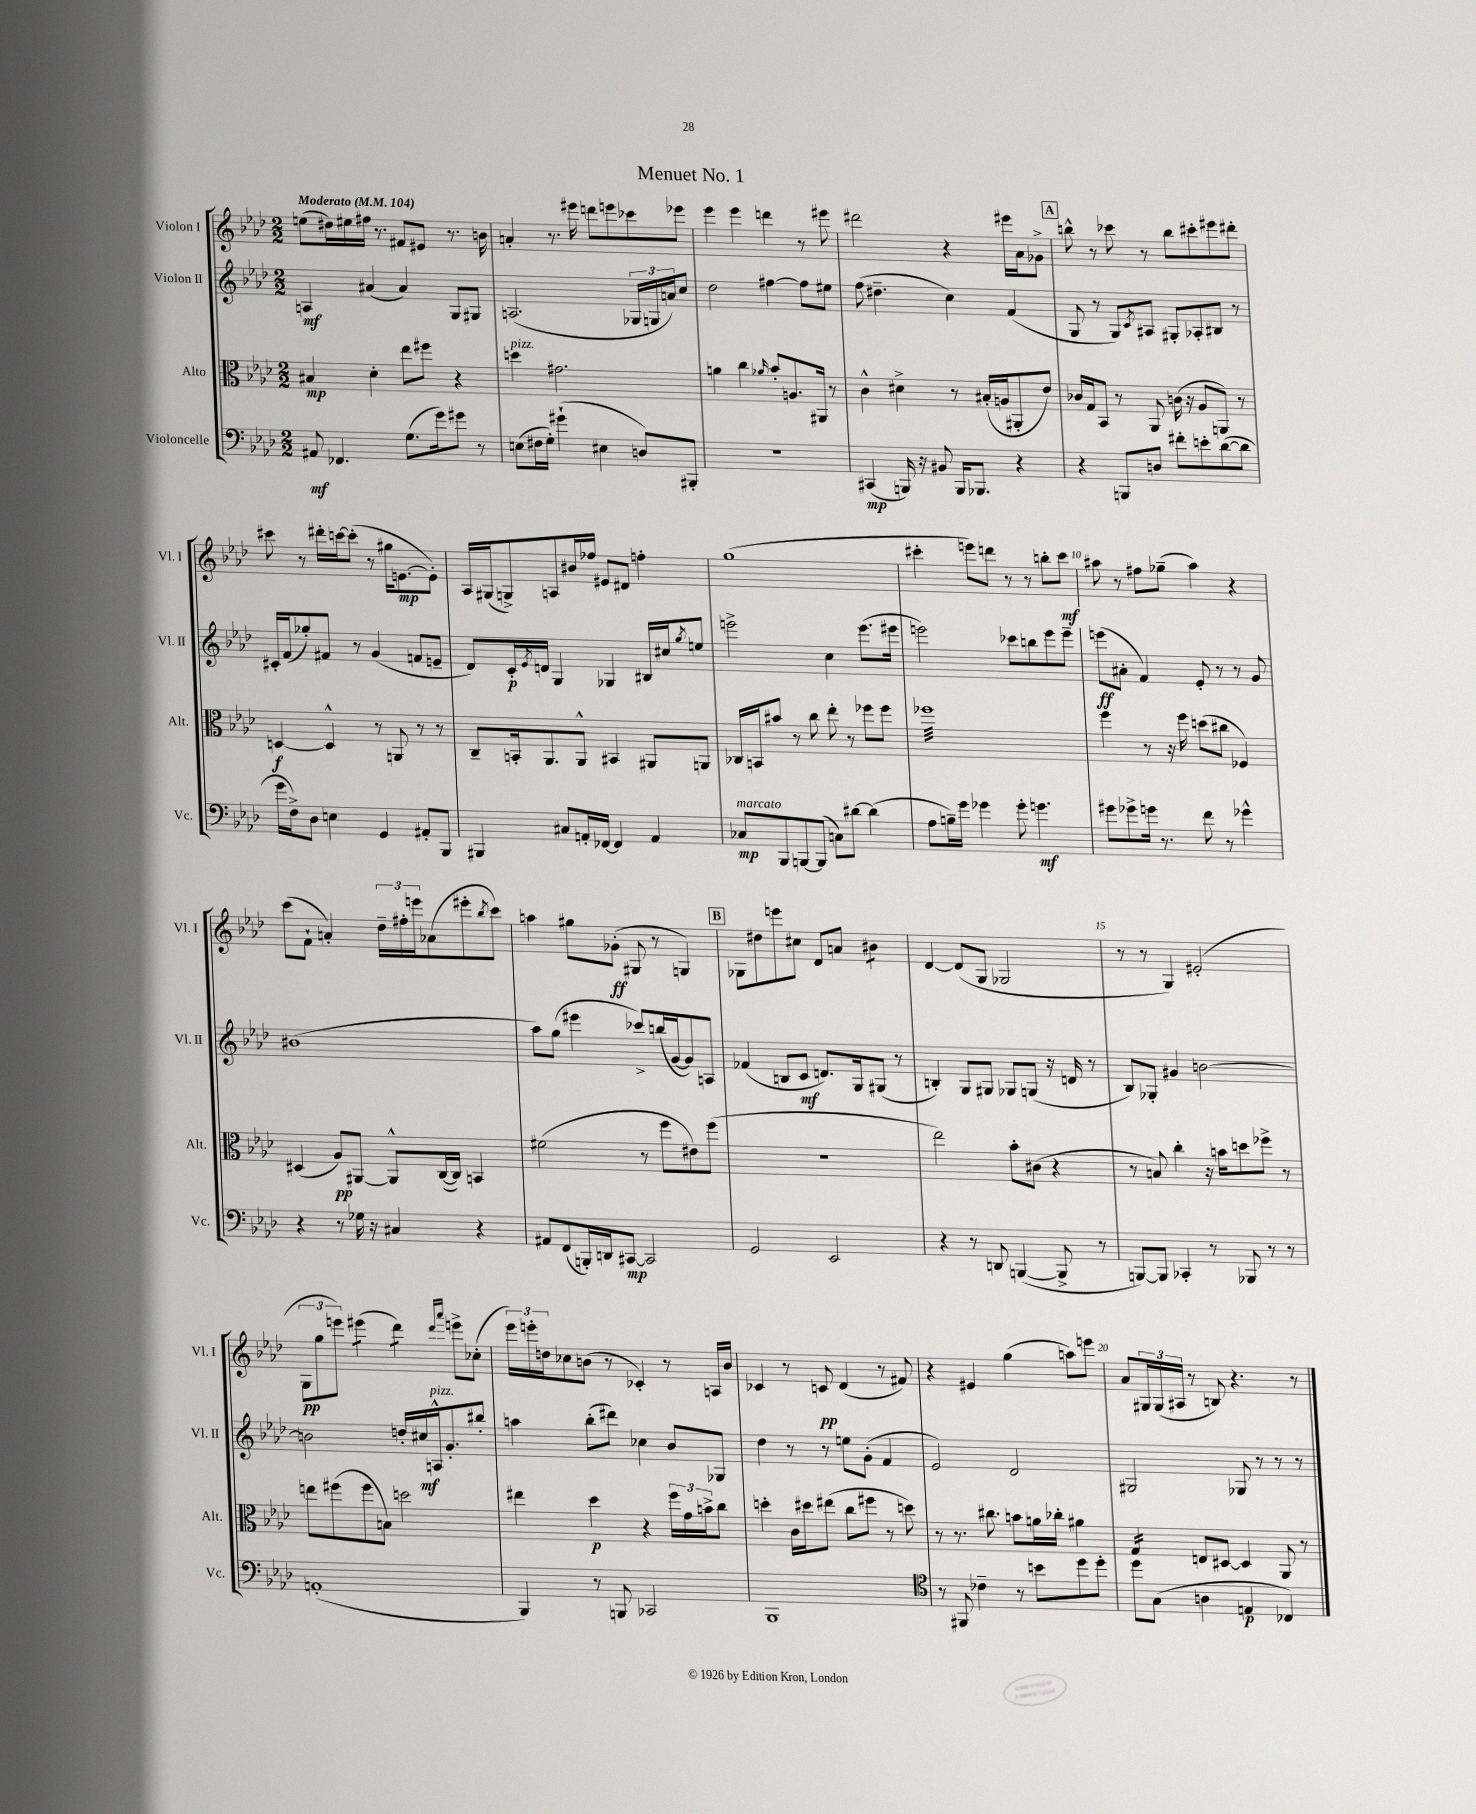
\header { title = "Menuet No. 1" }
<<
\new StaffGroup <<
\new Staff = "s0" \with { instrumentName = "Violon I" shortInstrumentName = "Vl. I" } {
    \clef treble \key aes \major \numericTimeSignature \time 2/2 \tempo "Moderato" 4 = 104
    e''8( dis''16) eis''16 fis''16 r8. fis'8 eis'8 r8. b'16 |
    a'4-. r8. eis'''16 d'''8 e'''8 ces'''8 ees'''8 |
    ees'''4 ees'''4 d'''4 r8 eis'''8 |
    dis'''2 r4 eis'''16 aes'16 ges'8-> |
    \mark \markup { \box "A" } b''8-^ r8 ces'''8 r8 b''8 cis'''8-. eis'''8 dis'''8-. |
    cis'''8 r8 dis'''16-. c'''16~ c'''8-.( r8 gis''16 e'8.~\mp e'8-.) |
    aes16 gis16( g8->) a8 bis'16 fes''16 eis'8 dis'8 f''4-. |
    g''1( |
    cis'''4-. e'''8) d'''8 r8 r8 b''8-. cis'''8\mf |
    ais''8 r8 fis''8 ges''8--( ais''4) r4 |
    c'''8( f'8-! a'4-.) \tuplet 3/2 { des''16-- fis''16-. e'''16 } aes'8( eis'''8-. \acciaccatura { bes''8 } c'''8) |
    a''4 gis''8 ges'8-.\ff( gis8 r8 g4) |
    \mark \markup { \box "B" } ges8 dis''8 e'''8 cis''8 des'8 a'8 bis'4:8 |
    des'4~ des'8( g8 ges2 |
    r8 r8 g4) eis'2-.( |
    \tuplet 3/2 { g8\pp g''8 e'''8) } eis'''4:8( des'''4:8) \grace { des'''16 aes'''16 } e'''8-> ces''8-.( |
    \tuplet 3/2 { ees'''16) e'''16-. d''16 } ces''8 b'8( r8 ces'4-.) r8 a16 b'16 |
    ces'4 r8 c'8\pp des'4( r8 fis'8) |
    r4 eis'4 g''4( a''8) e'''8 |
    aes'8 \tuplet 3/2 { gis16 gis16( ais16 } r8 b8) r4. r8 \bar "|." |
}
\new Staff = "s1" \with { instrumentName = "Violon II" shortInstrumentName = "Vl. II" } {
    \clef treble \key aes \major \numericTimeSignature \time 2/2
    a4\mf ais'4( ais'4) g8 gis8 |
    a2.( \tuplet 3/2 { ges16 g16 a'16) } c''8 |
    des''2 fis''4~ fis''8 eis''8 |
    f''8( dis''4.-- c''4) f'4( |
    \mark \markup { \box "A" } g8 r8 g8) \acciaccatura { c'8 } ais8 gis8-. aes8-. bis8 r8 |
    cis'16-. f'16( ges''8-.) fis'8 r8 g'4( f'8 e'8-- |
    des'8) c'16-.\p \acciaccatura { ees'8 } d'16 g4 ges4 bis16 cis''16 \acciaccatura { g''8 } e''8 |
    e'''2-> c''4 e'''8.( eis'''16 |
    e'''2) ces'''8 b''8 e'''8 e'''8-- |
    e'''8\ff( ais'8-. f'4) ees'8-. r8 r8 g'8 |
    bis'1( |
    aes''8) g''8( eis'''4 ces'''8->) b''16( g'16~ g'8) a8 |
    \mark \markup { \box "B" } fes'4( b8 c'8\mf d'8.) g16 gis8( r8 |
    b4-.) g8 gis8 ges8 g8( r16 d'16 r8 |
    bes8) ges8-. gis'4 b'2~ |
    b'2 d''16-. cis''16\mf a16-^^\markup { \italic "pizz." } g'8.-. bis''8-. |
    a''4 bes''8-.( dis'''8) ces''4 bes'8 ges8 |
    des''4 r8 r8 e''8 g'8-.( f'4 |
    ees'2) des'2 |
    gis2 ges8 r8 r8 r8 \bar "|." |
}
\new Staff = "s2" \with { instrumentName = "Alto" shortInstrumentName = "Alt." } {
    \clef alto \key aes \major \numericTimeSignature \time 2/2
    bis4\mp des'4-. ees''8 fis''8 r4 |
    d''4^\markup { \italic "pizz." } gis'2. |
    a'4 c''4 \grace { aes'16 } bes'8-. a8. ais,16 r8 |
    c'4-^ dis'4-> r8 bis16-.( a16 ais,8-. ees'8) |
    \mark \markup { \box "A" } ces'16 g16 bes,8 r8 aes,8 c'16( r16 aes8 a,8) r8 |
    d4~\f d4-^ r8 a,8 r8 r8 |
    c8-- b,16-. aes,8. aes,8-^ bis,4 ais,8 a,8 |
    ces16 b,16 bis'8 r8 c''8 ees''8-. r8 fes''8 fes''8 |
    fes''1:32 |
    f''4 r8 r16 f''16 d''8( cis''8 fes4) |
    dis4( aes8\pp) ais,8~ ais,8-^ c16~( c16) b,4 |
    fis'2( r8 f''8 eis'8) f''8( |
    \mark \markup { \box "B" } R1 |
    ees''2) bes'8-. cis'8( r4 |
    r8 b8) c''4-. r16 b'16 d''8 fes''8-> r8 |
    e''8 fis''8( fis''8 b8) d''2 |
    eis''4 des''4\p r4 \tuplet 3/2 { f''16 g'16 b'16-> } c''8 |
    d''4-. c'16 dis''16 eis''8( c''8 fis''8 r8 d''8) |
    r8 r8. cis''8. b'8 a'16 ces''16-. ais'4 |
    g4:16 e8 dis8~ dis4 aes,8 r8 \bar "|." |
}
\new Staff = "s3" \with { instrumentName = "Violoncelle" shortInstrumentName = "Vc." } {
    \clef bass \key aes \major \numericTimeSignature \time 2/2
    ais,8\mf fes,4. g8.( g'16) gis'8 r8 |
    e8( fis16 g16-.) gis'4-!( eis4 d8) bis,,8-. |
    R1 |
    cis,4\mp( b,,16) r16 bis,8 b,,16 bes,,8. r4 |
    \mark \markup { \box "A" } r4 b,,8 d8 fis'8-. e'8-. des'8~( des'8 |
    g'16 f16->) des8 e4 g,4 ais,8-. bes,,8 |
    bis,,4 cis8 a,16-. fes,16~ fes,4 a,4 |
    ces8\mp^\markup { \italic "marcato" } bes,,8 b,,8~ b,,8( c8) dis'8~ dis'4( |
    aes8 b16--) g'16 ges'4 ges'8-. g'4.\mf |
    gis'8 ges'8-> g'16 r8. f'8 r8 ges'4-^ |
    r4 r8 ges16 r16 cis4 r4 |
    ais,8 f,8( b,,16-.) d,16 cis,8~\mp cis,2 |
    \mark \markup { \box "B" } g,2 ees,2 |
    r4 r8 d,8 b,,4~( b,,8-> r8 |
    b,,8~) b,,8 ces,4-. r8 bes,,8 r8 r8 |
    a,1-.( |
    bes,,4) r8 b,,8 ces,2 |
    bes,,1 |
    \clef tenor r8 fis,8 ces'4-- r8 b'8 des''8 des''8-. |
    des''8 g8( a4 e4\p ces4) \bar "|." |
}
>>
>>
\layout { \context { \Score \override BarNumber.break-visibility = ##(#f #t #t) barNumberVisibility = #(every-nth-bar-number-visible 5) } }
